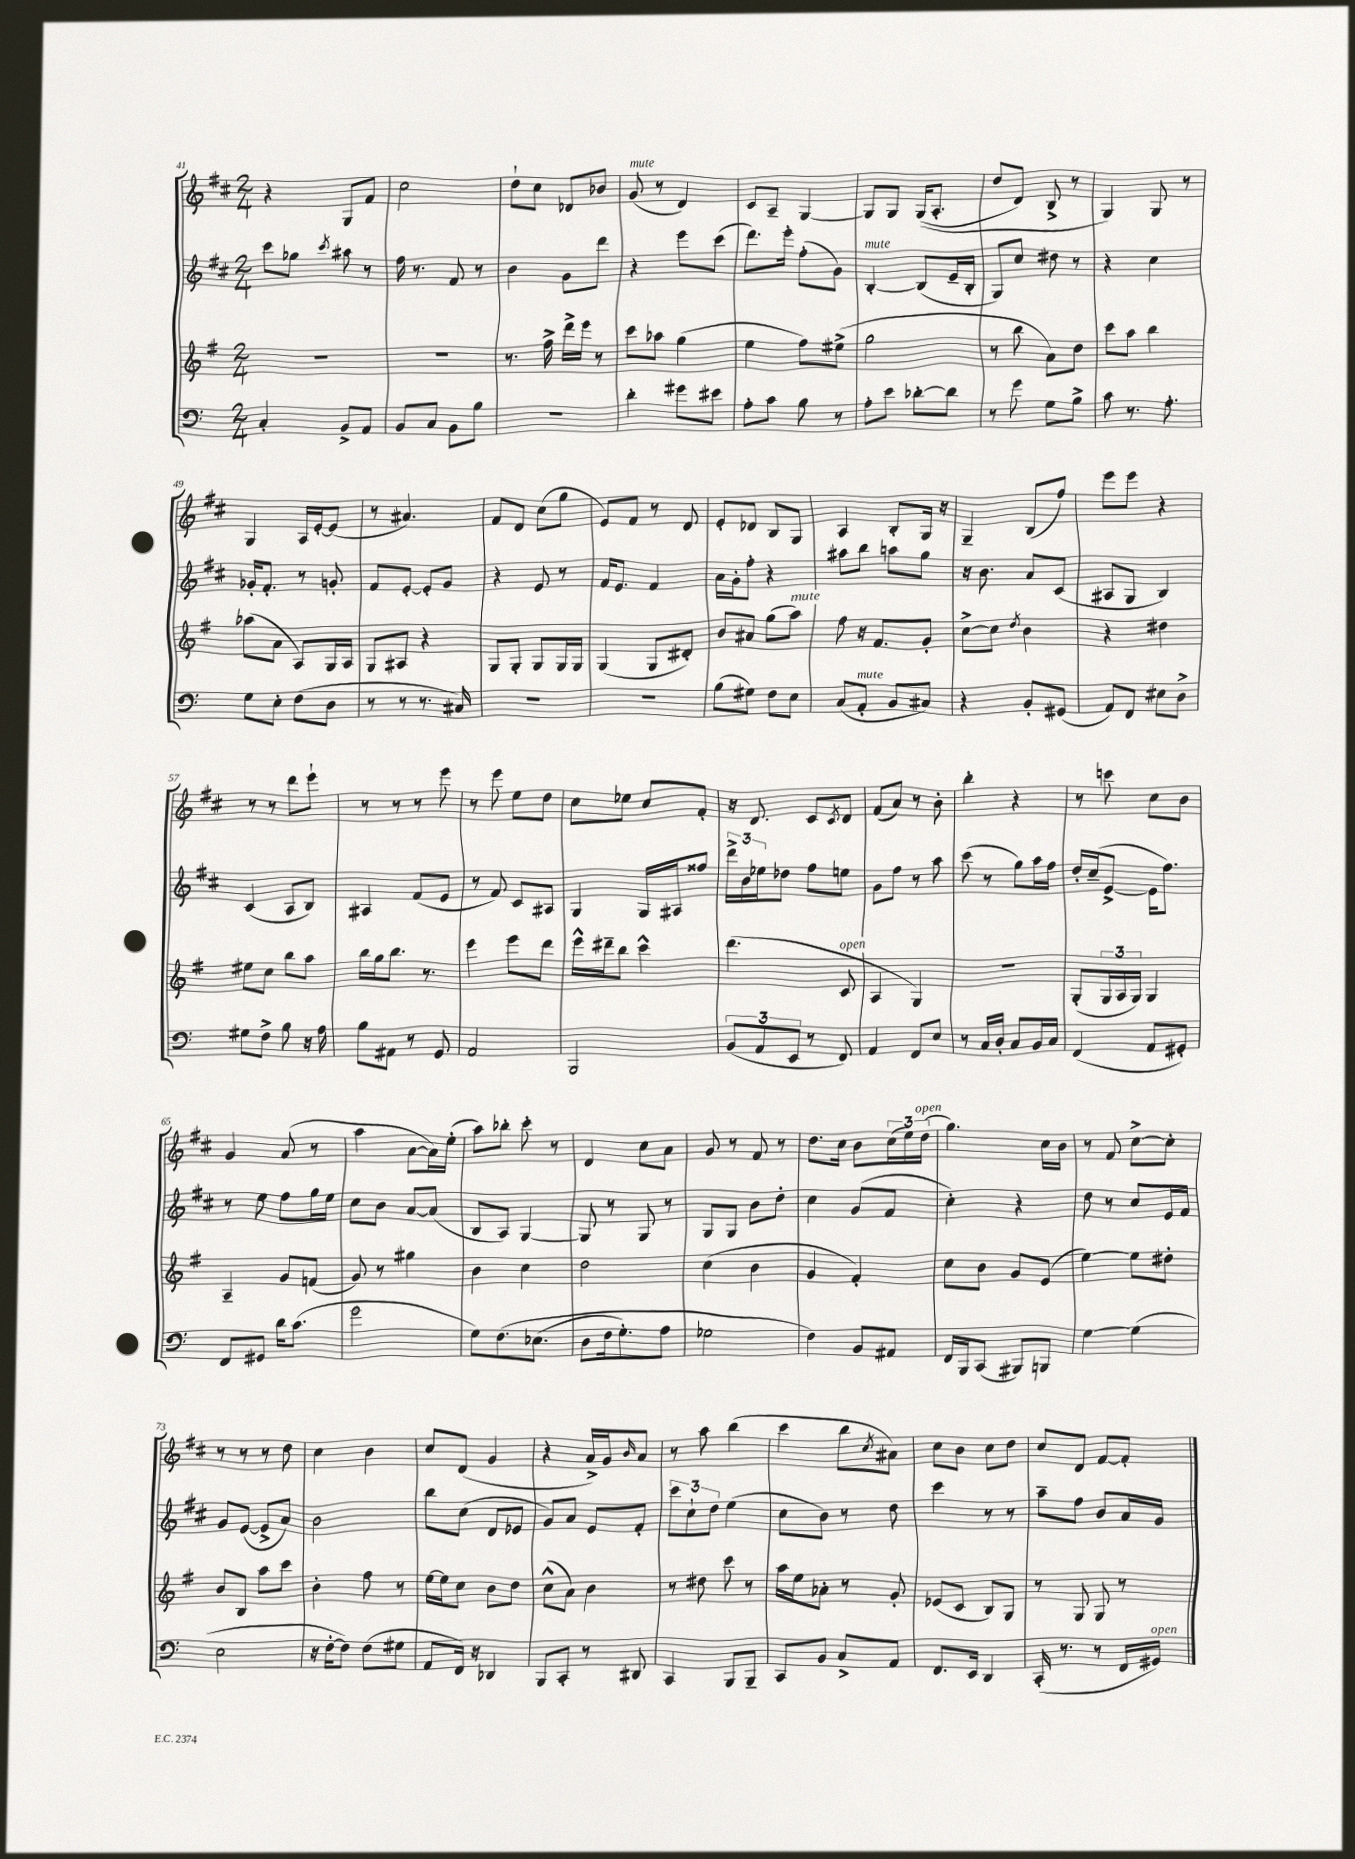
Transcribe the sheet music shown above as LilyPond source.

<<
\new StaffGroup <<
\new Staff = "s0" {
    \clef treble \key d \major \numericTimeSignature \time 2/4
    r4 g8 fis'8 |
    cis''2 |
    d''8-! cis''8 des'8 bes'8 |
    g'8^\markup { \italic "mute" }( r8 d'4) |
    cis'8 a8-- g4~ |
    g8 g8 g16(\( a8.-. |
    d''8 d'8) b8-> r8 |
    g4\) g8 r8 |
    g4 a16 e'16~-. e'8( |
    r8 ais'4.) |
    fis'8 d'8 cis''8( g''8 |
    e'8) fis'8 r8 d'8 |
    e'8-. des'8 b8 g8 |
    a4 b8-. g16 r16 |
    g4-- b8( fis''8) |
    e'''8 e'''8 r4 |
    r8 r8 d'''8 e'''8-! |
    r8 r8 r8 e'''8 |
    r8 e'''8 e''8 d''8 |
    cis''8 ees''8 cis''8 fis'8-. |
    r16 d'8. cis'8 \acciaccatura { cis'8 } d'8 |
    fis'8( a'8) r8 b'8-. |
    b''4-. r4 |
    r8 c'''8 cis''8 b'8 |
    g'4 a'8( r8 |
    a''4 a'8~ a'16) e''16-.( |
    a''8) bes''8-. cis'''8-. r8 |
    d'4 cis''8 a'8 |
    g'8 r8 fis'8 r8 |
    d''8. cis''16 b'8 \tuplet 3/2 { cis''16( e''16) d''16^\markup { \italic "open" }( } |
    g''4.) cis''16 b'16 |
    r8 fis'8 cis''8~-> cis''8-. |
    r8 r8 r8 d''8 |
    cis''4 b'4 |
    cis''8 d'8( g'4 |
    r4 a'16->) g'16 \grace { b'16 } a'8 |
    r8 a''8 b''4( |
    cis'''4 b''8 \acciaccatura { cis''8 } ais'8) |
    cis''8 b'8 cis''8 d''8 |
    cis''8 d'8 fis'8~ fis'8-. \bar "|." |
}
\new Staff = "s1" {
    \clef treble \key d \major \numericTimeSignature \time 2/4
    cis'''8 ges''8 \acciaccatura { cis'''8 } ais''8 r8 |
    fis''16 r8. fis'8 r8 |
    b'4 g'8 d'''8 |
    r4 e'''8 cis'''8( |
    d'''8.) e'''16-. fis''8-.( g'8) |
    b4~-.^\markup { \italic "mute" } b8( e'16-- b16-. |
    g8) cis''8 dis''8 r8 |
    r4 cis''4 |
    ges'16-. fis'8.-. r8 g'8-. |
    fis'8 e'8~-. e'8-. g'8 |
    r4 e'8 r8 |
    fis'16 e'8. fis'4 |
    a'16 g'16-. fis''8-. r4 |
    ais''8 b''8 a''8 g''8 |
    r16 b'8. a'8 cis'8( |
    ais8 g8 b4) |
    cis'4( a8 b8) |
    ais4 fis'8( e'8 |
    r8 fis'8) cis'8 ais8 |
    g4 g16 ais16 fisis''8 |
    \tuplet 3/2 { d'''16-> b'16 ees''16 } des''8 fis''8 e''8 |
    g'8 fis''8 r8 a''8 |
    cis'''8( r8 g''8) a''16 fis''16 |
    d''16-. cis''16--( e'8~-> e'16 fis''8.) |
    r8 e''8 fis''8 g''16 e''16 |
    cis''8 b'8 a'8~ a'8( |
    b8 a8) g4~ |
    g8 r8 g8 r8 |
    g8 g8 b'8 d''8-. |
    cis''4 g'8( fis'8 |
    cis''4-.) r4 |
    d''8 r8 cis''8 e'16 fis'16 |
    g'8 e'8~( e'8-> a'8) |
    b'2 |
    b''8 cis''8( d'8 ees'8 |
    g'8) a'8 e'8 fis'8-. |
    \tuplet 3/2 { cis'''8 cis''8-! d''8 } e''4( |
    cis''8 b'8) r8 d''8 |
    cis'''4 r8 r8 |
    a''8-- fis''8 b'8 a'16 g'16 \bar "|." |
}
\new Staff = "s2" {
    \clef treble \key g \major \numericTimeSignature \time 2/4
    R2 |
    r2 |
    r8. fis''16-> d'''16-> e'''16 r8 |
    c'''8 aes''8 g''4( |
    e''4 fis''8) eis''8->( |
    g''2 |
    r8 b''8 a'8) d''8 |
    c'''8 a''8 b''4 |
    aes''8( a'8 a8) g16 a16 |
    g8 ais8 r4 |
    g8 g8-. g8 g16 g16 |
    g4( g8 dis'8-.) |
    b'8 ais'8 g''8( a''8^\markup { \italic "mute" }) |
    fis''8 r16 fis'8. g'8-. |
    c''8~-> c''8 \acciaccatura { d''8 } b'4 |
    r4 dis''4 |
    eis''8 c''8 b''8 a''8 |
    b''16 g''16 b''8. r8. |
    e'''4 e'''8 d'''8 |
    e'''16-^ dis'''16-- b''8 c'''4-^ |
    d'''4.( c'8^\markup { \italic "open" } |
    a4 g4) |
    R2 |
    g8-.( \tuplet 3/2 { g16 a16 g16) } g4 |
    a4-- g'8 f'8( |
    g'8) r8 gis''4 |
    b'4 c''4 |
    d''2 |
    c''4( b'4 |
    g'4 fis'4-.) |
    c''8 b'8 g'8 e'8( |
    e''4~) e''8 dis''8-. |
    b'8 b8 a''8 c'''8 |
    b'4-. fis''8 r8 |
    e''16~ e''16 c''8 b'8 d''8 |
    c''8-^( a'8) b'4 |
    r8 dis''8 c'''8 r8 |
    a''16 e''16 aes'8-. r8 g'8-. |
    ees'8( c'8 b8) g8 |
    r8 g8 g8 r8 \bar "|." |
}
\new Staff = "s3" {
    \clef bass \key c \major \numericTimeSignature \time 2/4
    c4-. b,8-> a,8 |
    b,8 c8 b,8 b8 |
    r2 |
    d'4-. gis'8 eis'8 |
    a8-. c'8 b8 r8 |
    a8-. e'8 des'8~-. des'8 |
    r8 g'8 g8 b8-> |
    c'8 r8. a8.-. |
    g8 e8-. f8( d8 |
    r8 r8 r8. cis16) |
    R2 |
    R2 |
    b8( gis8) f8 e8 |
    c8( a,8-.^\markup { \italic "mute" } b,8 cis8) |
    r4 b,8-. gis,8( |
    a,8) f,8 eis8 d8-> |
    gis8 f8-> b8 r16 a16 |
    b8 ais,8 r8 g,8 |
    a,2 |
    b,,2 |
    \tuplet 3/2 { b,8( a,8 e,8 } r8 f,8) |
    a,4 f,8 e8 |
    r8 c16 d16-. c8 b,16 c16 |
    f,4( a,8 gis,8-.) |
    f,8 gis,8 d'16 c'8.( |
    g'2 |
    g8) f8.\( ees8.( |
    d8 f16 g8.-.) a8 |
    ges2 |
    f4\) b,8 ais,8 |
    f,16 b,,16 c,8( bis,,8) b,,8 |
    g4~ g4( |
    e2 |
    r16 f16~-. f8) f8( gis8 |
    a,8 f,16) r16 des,4 |
    b,,8 c,8-. r8 dis,8 |
    c,4 b,,8 b,,8-- |
    c,8 b,8 c8-> a,8 |
    f,8. e,16 d,4 |
    c,16-.( r8. r8 f,16 gis,16^\markup { \italic "open" }) \bar "|." |
}
>>
>>
\layout { \context { \Score currentBarNumber = #41 } }
